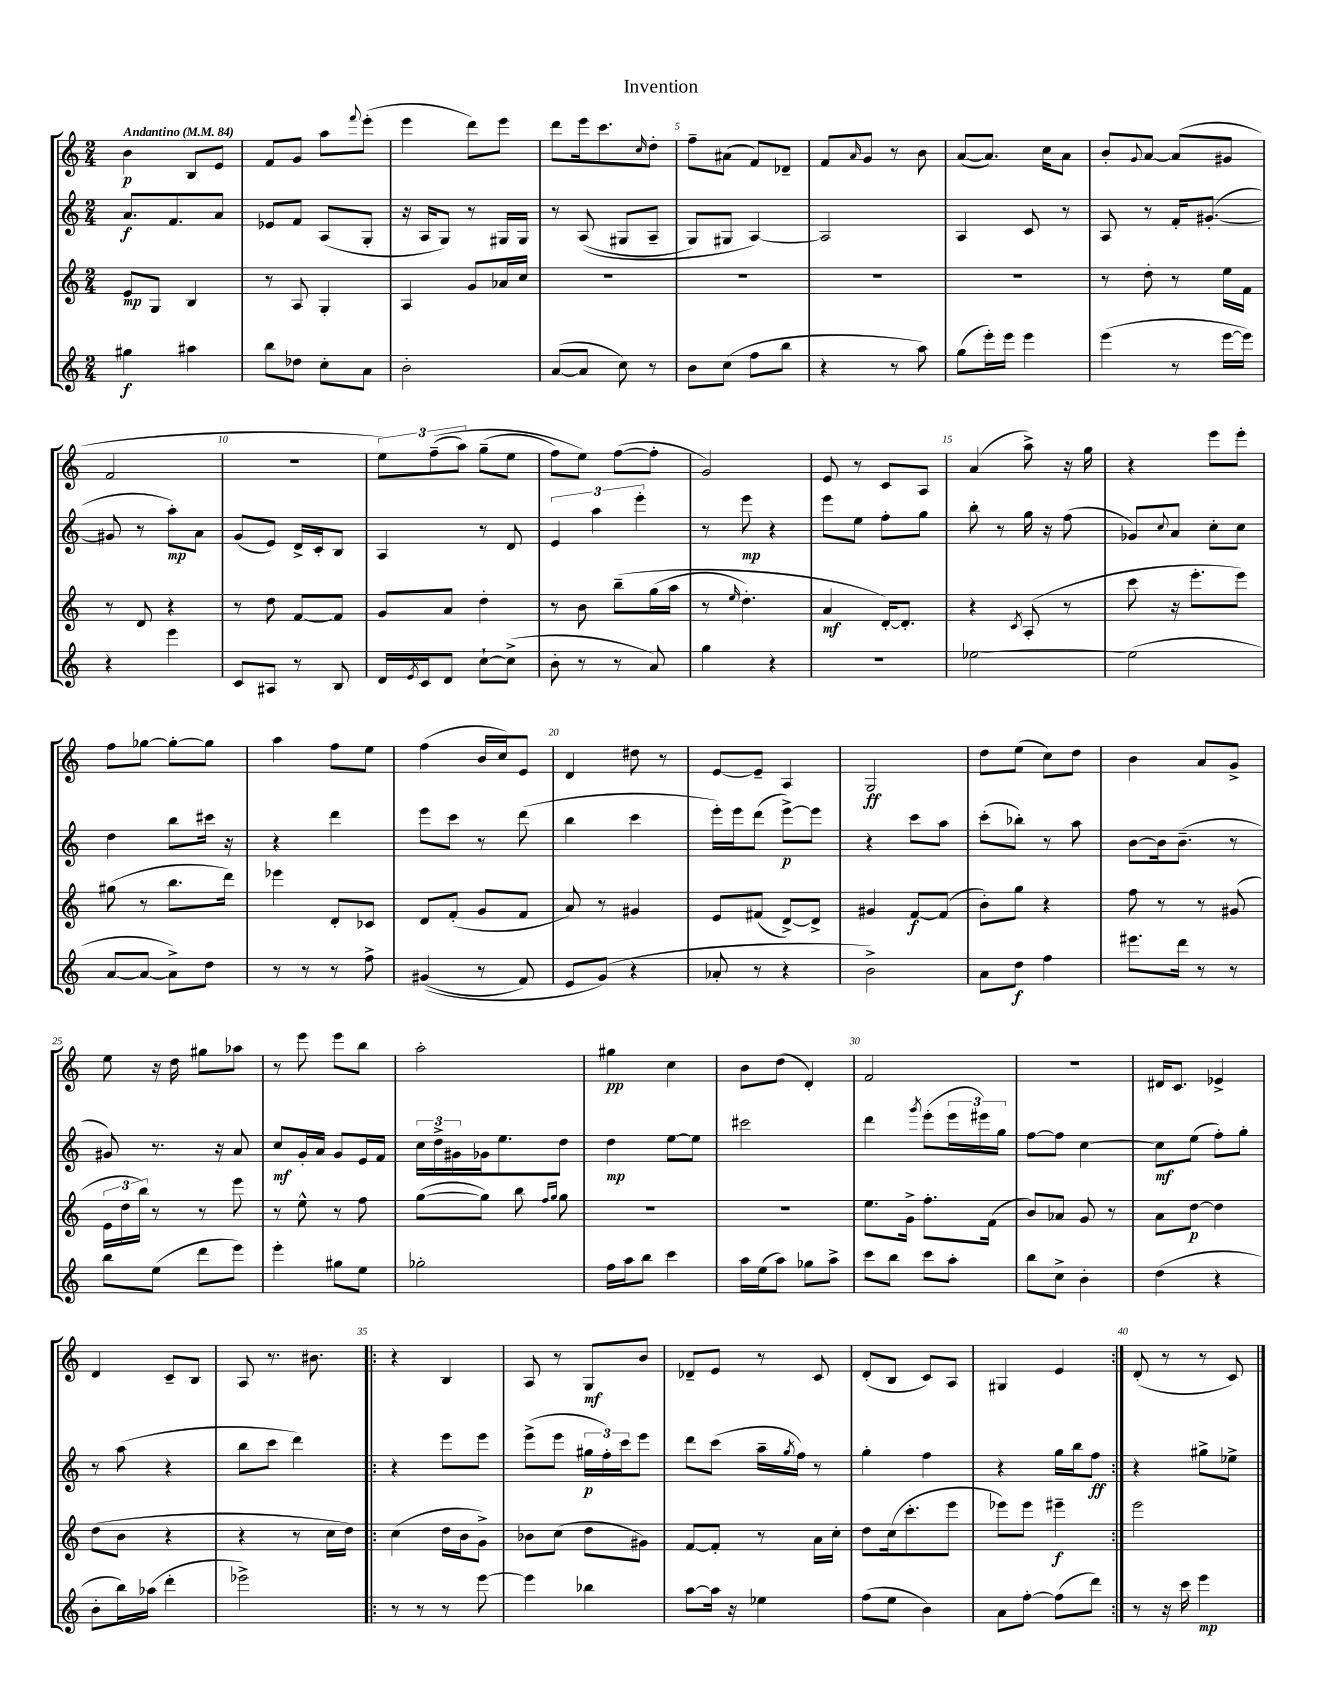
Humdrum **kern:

**kern	**kern	**kern	**kern
*staff4	*staff3	*staff2	*staff1
*clefG2	*clefG2	*clefG2	*clefG2
*k[]	*k[]	*k[]	*k[]
*M2/4	*M2/4	*M2/4	*M2/4
*MM84	*MM84	*MM84	*MM84
4gg#\	8e/L	8.a/L	4b\
.	8G/J	.	.
.	.	8.f/	.
4aa#\	4B/	.	8B/L
.	.	8a/J	8e/J
=	=	=	=
8bb\L	8r	8e-/L	8f/L
8dd-\J	8A/	8f/J	8g/J
8cc'\L	4G'/	(8A/L	8aa\L
.	.	.	8qqfff/
8a\J	.	8G'/J	(8eee'\J
=	=	=	=
2b'\	4A/	16r	4eee\
.	.	16A/LK	.
.	.	8G/J)	.
.	8g/L	8r	8ddd\L)
.	16a-/L	16G#/LL	8eee\J
.	16cc/JJ	16G#/JJ	.
=	=	=	=
([8a/L	2r	8r	8ddd\L
8a/]J	.	&((8A/	16eee\k
.	.	.	8.ccc\
8cc\)	.	8G#/L	.
.	.	.	16qqcc/
8r	.	8A~/J	8dd'\J
=	=	=	=
8b\L	2r	8G/L)	8ff~\L
(8cc\J	.	8G#/J	(8a#\J
8ff\L	.	[4A/&)	8f/L)
8bb\J	.	.	8d-~/J
=	=	=	=
4r	2r	2A/]	8f/L
.	.	.	16qqa/
.	.	.	8g/J
8r	.	.	8r
8aa\)	.	.	8b\
=	=	=	=
(8gg\L	2r	4A/	([8a/L
16eee'\L)	.	.	8.a/]J)
16eee\JJ	.	.	.
4eee\	.	8c/	.
.	.	.	16cc\LK
.	.	8r	8a\J
=	=	=	=
(4eee\	8r	8A/	8b'/L
.	.	.	8qqg/
.	8dd'\	8r	[8a/J
8r	8r	16f'/LK	(8a/]L
.	.	([8.g#'/J	.
[16eee\LL	16ee\LL	.	8g#/J
16eee\]JJ)	16f\JJ	.	.
=	=	=	=
4r	8r	8g#/]	2f/
.	8d/	8r	.
4eee\	4r	8aa'\L)	.
.	.	8a\J	.
=	=	=	=
8c/L	8r	(8g/L	2r
8A#/J	8dd\	8e/J)	.
8r	[8f/L	16d^/LL	.
.	.	16c'/J	.
8B/	8f/]J	8B/J	.
=	=	=	=
16d/LL	8g/L	4A/	12ee\L)
8qe/	.	.	.
16c/J	.	.	.
.	.	.	&((12ff~\
8d/J	8a/J	.	.
.	.	.	12aa\J)
[8cc`\L	4dd'\	8r	(8gg~\L
(8cc^\]J	.	8d/	8ee\J
=	=	=	=
8b'\	8r	6e/	8ff\L)
8r	8b\	.	8ee\J&)
.	.	6aa\	.
8r	&(8bb~\L	.	([8ff\L
.	.	6eee'\	.
8a/)	(16gg\L	.	8ff'\]J
.	16aa\JJ	.	.
=	=	=	=
4gg\	8r	8r	2g/)
.	16qqee/	.	.
.	4.dd'\)	8eee\	.
4r	.	4r	.
=	=	=	=
2r	4a/	8eee\L	8e/
.	.	8ee\J	8r
.	[16d'/LK&)	8ff'\L	8c/L
.	8.d'/]J	.	.
.	.	8gg\J	8A/J
=	=	=	=
[2ee-\	4r	8bb'\	(4a/
.	.	8r	.
.	8qc/	.	.
.	(8A'/	16gg\	8aa^\)
.	.	16r	.
.	8r	(8ff\	16r
.	.	.	16gg\
=	=	=	=
(2ee-\]	8ccc\	8g-/L)	4r
.	.	8qqcc/	.
.	16r	8a/J	.
.	8.eee'\L	.	.
.	.	8cc'\L	8eee\L
.	8eee\J)	8cc\J	8eee'\J
=	=	=	=
[8a/L	(8gg#\	4dd\	8ff\L
8a/_J	8r	.	[8gg-\J
8a^\]L)	8.bb\L	8bb\L	8gg-'\_L
8dd\J	.	16ccc#\Jk	8gg-\]J
.	16ddd\Jk)	16r	.
=	=	=	=
8r	4eee-\	4r	4aa\
8r	.	.	.
8r	8d'/L	4ddd\	8ff\L
8ff^\	8c-/J	.	8ee\J
=	=	=	=
&((4g#/	8d/L	8eee\L	(4ff\
.	(8f'/J	8ccc\J	.
8r	8g/L	8r	16b/LL
.	.	.	16cc/J)
8f/)	8f/J	(8ddd\	8e/J
=	=	=	=
8e/L	8a/)	4bb\	4d/
(8g/J&)	8r	.	.
4r	4g#/	4ccc\	8dd#\
.	.	.	8r
=	=	=	=
8a-'/	8e/L	16eee'\LL)	[8e/L
.	.	16eee\J	.
8r	(8f#/J	(8ddd\J	8e~/]J
4r	[8d^/L)	[8eee^\L)	4A/
.	8d^/]J	8eee\]J	.
=	=	=	=
2b^\)	4g#/	4r	2G/
.	[8f/L	8ccc\L	.
.	(8f/]J	8aa\J	.
=	=	=	=
8a\L	8b'\L)	(8ccc'\L	8dd\L
8dd\J	8gg\J	8bb-'\J)	(8ee\J
4ff\	4r	8r	8cc\L)
.	.	8aa\	8dd\J
=	=	=	=
8.eee#\L	8ff\	[8b\L	4b\
.	8r	16b\]k	.
16ddd\Jk	.	(8.b~\J	.
8r	8r	.	8a/L
8r	(8g#/	8r	8g^/J
=	=	=	=
8bb\L	24e\LL	8g#/)	8ee\
.	24dd\	.	.
.	24bb\JJ)	.	.
(8ee\J	8r	8.r	16r
.	.	.	16dd\
8ddd\L	8r	.	8gg#\L
.	.	16r	.
8eee\J)	8eee\	8a/	8aa-\J
=	=	=	=
4eee'\	8r	8cc/L	8r
.	8ee^^\	16g'/L	8eee\
.	.	16a/JJ	.
8gg#\L	8r	8g/L	8eee\L
8ee\J	8ff\	16e/L	8bb\J
.	.	16f/JJ	.
=	=	=	=
2gg-'\	([8gg\L	24cc\LL	2aa'\
.	.	24dd^\	.
.	.	24g#\	.
.	8gg\]J)	16g-\J	.
.	.	8.ee\	.
.	8bb\	.	.
.	16qqff/LL	.	.
.	16qqgg/JJ	.	.
.	8gg\	8dd\J	.
=	=	=	=
16ff\LL	2r	4dd\	4gg#\
16aa\J	.	.	.
8bb\J	.	.	.
4ccc\	.	[8ee\L	4cc\
.	.	8ee\]J	.
=	=	=	=
16aa\LL	2r	2ccc#\	8b\L
(16ee\J	.	.	.
8aa\J)	.	.	(8dd\J
8gg-\L	.	.	4d'/)
8aa^\J	.	.	.
=	=	=	=
8ccc\L	8.ee\L	4ddd\	2f/
8bb\J	.	.	.
.	16g^\Jk	.	.
.	.	8qggg/	.
8ccc\L	8.ff'\L	(8eee'\L	.
8aa'\J	.	24eee\L	.
.	.	24eee#\)	.
.	(16f\Jk	.	.
.	.	24gg\JJ	.
=	=	=	=
8bb\L	8b/L)	[8ff\L	2r
8cc^\J	8a-/J	8ff\]J	.
4b'\	8g/	[4cc\	.
.	8r	.	.
=	=	=	=
(4dd\	8a\L	8cc\]L	16d#/LK
.	.	.	8.c/J
.	[8dd\J	(8ee\J	.
4r	4dd\]	8ff'\L)	4e-^/
.	.	8gg'\J	.
=	=	=	=
8b'\L	(8dd\L	8r	4d/
16bb\L)	8b\J	(8aa\	.
(16aa-\JJ	.	.	.
4ddd'\	4r	4r	8c~/L
.	.	.	8B/J
=	=	=	=
2eee-^\)	4r	8bb\L	8A/
.	.	8ccc\J	8.r
.	8r	4ddd\)	.
.	.	.	8.b#\
.	16cc\LL	.	.
.	16dd\JJ)	.	.
=!|:	=!|:	=!|:	=!|:
8r	(4cc\	4r	4r
8r	.	.	.
8r	16dd\LL	8eee\L	4B/
.	16b\J	.	.
[8eee\	8g^\J)	8eee\J	.
=	=	=	=
4eee\]	8b-\L	(8eee^\L	8A/
.	(8cc\J	8eee\J	8r
4bb-\	8dd\L	24gg#\LL	8G/L
.	.	24ff'\)	.
.	.	24ccc\J	.
.	8g#\J)	8eee\J	8b/J
=	=	=	=
[8aa\L	[8f/L	8ddd\L	8d-~/L
16aa\]Jk	8f'/]J	(8ccc\J	8e/J
16r	.	.	.
4ee-\	8r	16aa~\LL	8r
.	.	8qgg/	.
.	.	16ff\JJ)	.
.	16a\LL	8r	8c/
.	16cc'\JJ	.	.
=	=	=	=
(8ff\L	8dd\L	4gg'\	(8d'/L
8ee\J	(16cc\k	.	8B/J
.	8.ccc'\	.	.
4b\)	.	4ff\	8c/L)
.	8eee\J	.	8A/J
=	=	=	=
8a\L	8eee-\L)	4r	4G#/
[8ff'\J	8eee-\J	.	.
(8ff\]L	4eee#~\	16gg\LL	4e/
.	.	16bb\J	.
8ddd\J)	.	8ff\J	.
=:|!	=:|!	=:|!	=:|!
8r	2eee\	4r	(8d'/
16r	.	.	8r
16ccc\	.	.	.
4eee\	.	8gg#^\L	8r
.	.	8ee-^\J	8c/)
==	==	==	==
*-	*-	*-	*-
